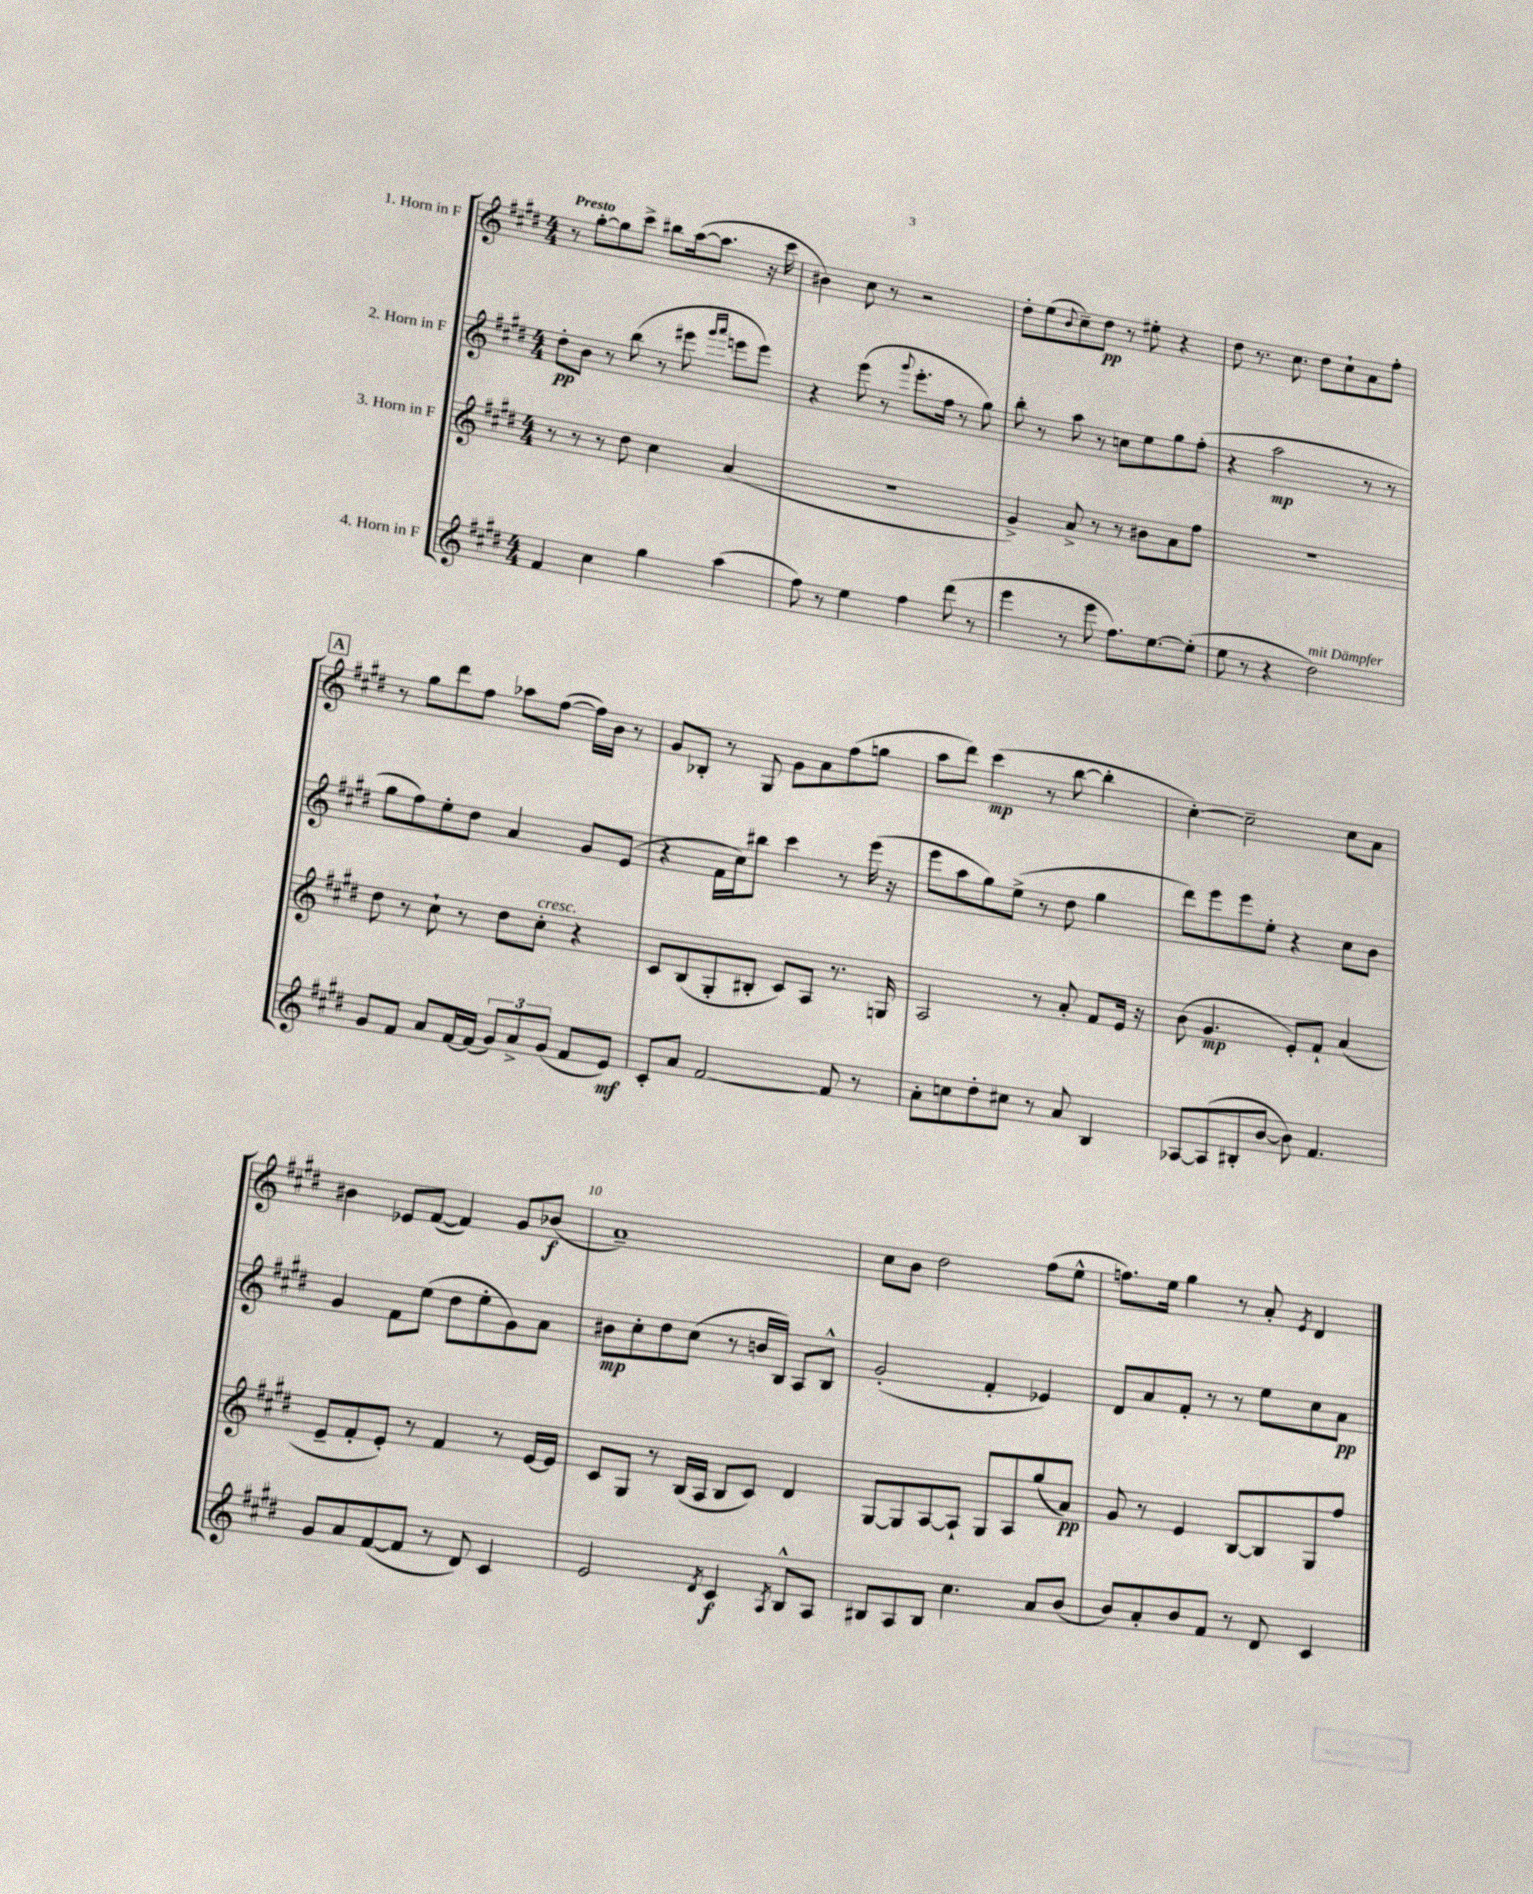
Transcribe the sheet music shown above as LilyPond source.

<<
\new StaffGroup <<
\new Staff = "s0" \with { instrumentName = "1. Horn in F" } {
    \clef treble \key e \major \numericTimeSignature \time 4/4 \tempo "Presto"
    r8 gis''8~-. gis''8 cis'''8-> bis''8 a''16~( a''8. r16 cis'''16 |
    bis'4) cis''8 r8 r2 |
    dis''8-. e''8( \appoggiatura { b'8 } cis''8--) dis''8\pp r8 eis''8-. r4 |
    dis''8 r8. cis''8. dis''8 cis''8-! a'8 fis''8-. |
    \mark \markup { \box "A" } r8 gis''8 dis'''8 fis''8 aes''8 fis''8~( fis''16) b'16 r8 |
    gis'8 bes8-. r8 gis8 gis'8 a'8 fis''8( g''8 |
    a''8 dis'''8) cis'''4\mp( r8 b''8~ b''4-. |
    cis''4~-.) cis''2-- cis''8 a'8 |
    bis'4 ees'8 fis'8~( fis'4) gis'8 bes'8\f( |
    a'1--) |
    cis''8 b'8 dis''2 fis''8( e''8-^ |
    f''8.) e''16 gis''4 r8 a'8-. \acciaccatura { e'8 } dis'4 \bar "|." |
}
\new Staff = "s1" \with { instrumentName = "2. Horn in F" } {
    \clef treble \key e \major \numericTimeSignature \time 4/4
    dis''8-.\pp b'8 r8 b''8( r8 eis'''8 \grace { gis'''16 a'''16 } e'''8 e'''8) |
    r4 e'''8( r8 \appoggiatura { gis'''8 } e'''8.-. fis''16 r8 gis''8) |
    b''8-. r8 a''8 r8 c''8 e''8 gis''8 fis''8-.( |
    r4 a''2\mp r8 r8 |
    \mark \markup { \box "A" } gis''8 fis''8) e''8-. dis''8 a'4 gis'8 e'8( |
    r4 fis'16 cis''16) bis''8 cis'''4 r8 e'''16( r16 |
    e'''8 a''8 gis''8) e''8->( r8 dis''8 gis''4 |
    dis'''8) e'''8 e'''8 e''8-. r4 cis''8 b'8 |
    gis'4 fis'8 e''8( dis''8 e''8-. gis'8) a'8 |
    bis'8\mp cis''8-. dis''8 cis''8( r8 b'16 b16) a8 b8-^ |
    gis'2-.( fis'4-. ees'4) |
    dis'8 a'8 fis'8-. r8 r8 e''8 cis''8 a'8\pp \bar "|." |
}
\new Staff = "s2" \with { instrumentName = "3. Horn in F" } {
    \clef treble \key e \major \numericTimeSignature \time 4/4
    r8 r8 r8 dis''8 cis''4 a'4( |
    R1 |
    gis'4->) a'8-> r8 r8 bis'8 a'8 fis''8 |
    R1 |
    \mark \markup { \box "A" } dis''8 r8 cis''8-! r8 dis''8 cis''8-.^\markup { \italic "cresc." } r4 |
    cis'8 b8( gis8-. bis8-. cis'8) a8 r8. g16 |
    a2 r8 a'8-. fis'8 e'16 r16 |
    b'8( gis'4.\mp e'8-.) fis'8-! a'4( |
    e'8-- fis'8-. e'8-.) r8 fis'4 r8 e'16~ e'16 |
    cis'8 gis8 r8 b16( a16 b8 cis'8) dis'4 |
    gis8~ gis8 a8~ a8-! gis8 a8 gis''8( a'8\pp) |
    gis'8 r8 e'4 b8~ b8 gis8 fis''8 \bar "|." |
}
\new Staff = "s3" \with { instrumentName = "4. Horn in F" } {
    \clef treble \key e \major \numericTimeSignature \time 4/4
    fis'4 cis''4 gis''4 a''4( |
    fis''8) r8 e''4 fis''4 dis'''8( r8 |
    e'''4 r8 e'''8 fis''8.) e''8.~ e''8-.( |
    e''8 r8 r4 dis''2^\markup { \italic "mit Dämpfer" }) |
    \mark \markup { \box "A" } gis'8 fis'8 a'8 fis'16~ fis'16( \tuplet 3/2 { gis'8) a'8-> gis'8( } fis'8 e'8\mf) |
    cis'8-. a'8 fis'2~ fis'8 r8 |
    a'8-. c''8 dis''8-. cis''8 r8 a'8 b4 |
    aes8~ aes8( bis8-. b'8~ b'8) fis'4. |
    gis'8 a'8 fis'8~( fis'8 r8 dis'8) cis'4 |
    e'2 \acciaccatura { dis'8 } cis'4\f \acciaccatura { a8 } b8-^ a8 |
    bis8 a8 bis8 cis''4. a'8 b'8( |
    b'8) a'8-. b'8 fis'8 r8 dis'8 cis'4 \bar "|." |
}
>>
>>
\layout { \context { \Score \override BarNumber.break-visibility = ##(#f #t #t) barNumberVisibility = #(every-nth-bar-number-visible 5) } }
